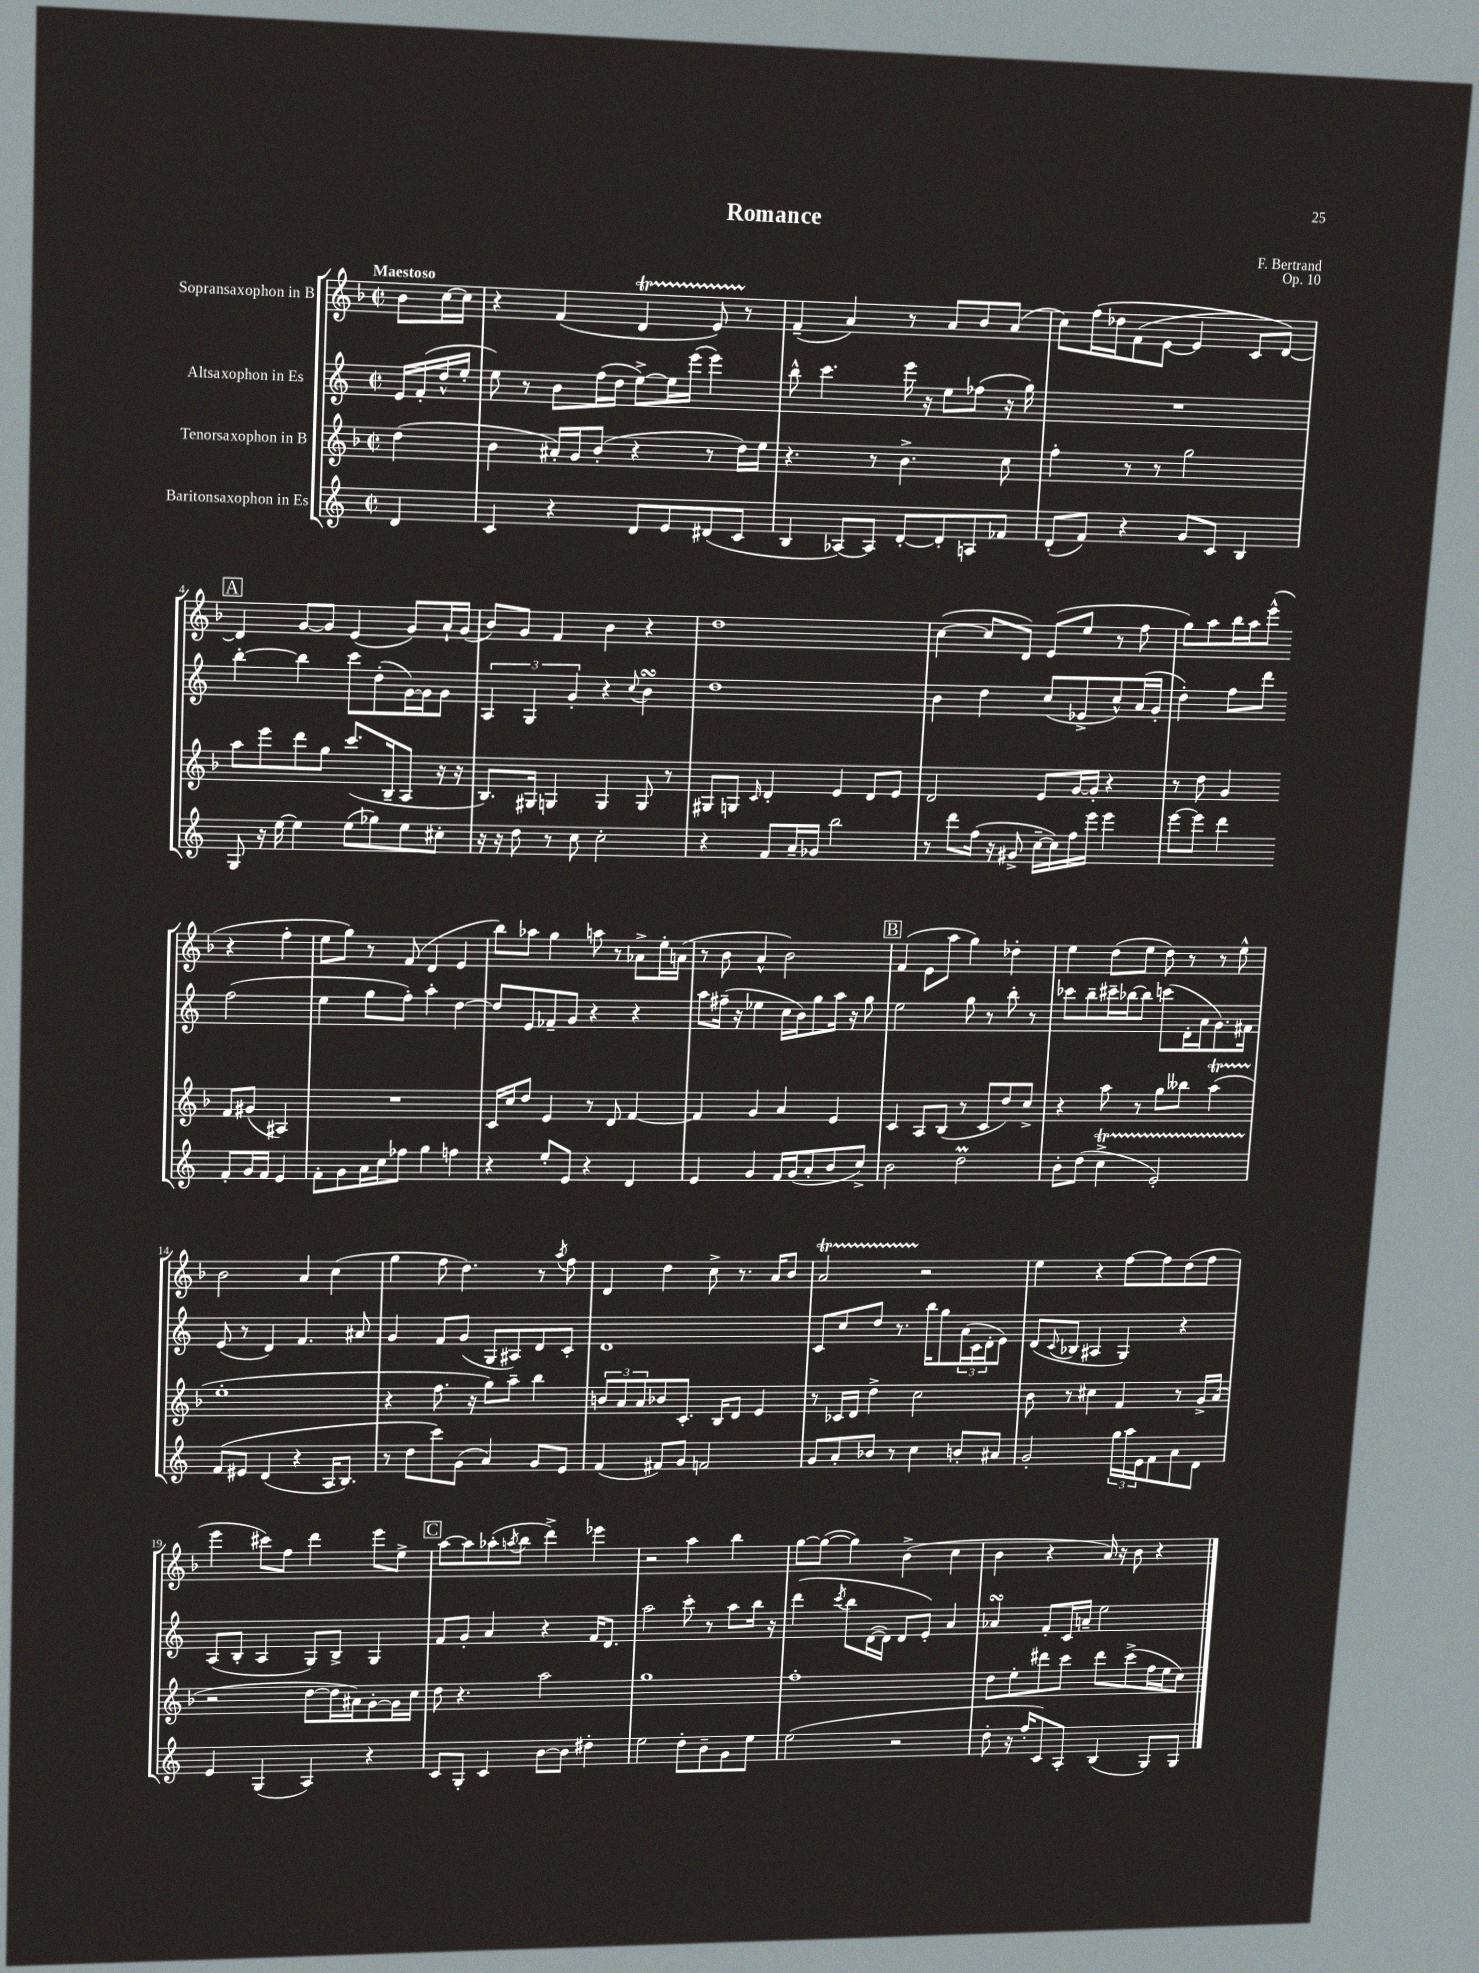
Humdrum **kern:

**kern	**kern	**kern	**kern
*part4	*part3	*part2	*part1
*staff4	*staff3	*staff2	*staff1
*I"Baritonsaxophon in Es	*I"Tenorsaxophon in B	*I"Altsaxophon in Es	*I"Sopransaxophon in B
*clefG2	*clefG2	*clefG2	*clefG2
*k[]	*k[b-]	*k[]	*k[b-]
*M2/2	*M2/2	*M2/2	*M2/2
*met(c|)	*met(c|)	*met(c|)	*met(c|)
=	=	=	=
!	!	!	!LO:TX:a:B:t=Maestoso
4d/	(4dd\	16e/LL	8b-\L
.	.	(16f'/	.
.	.	16dd^^/	[16cc\L
.	.	16ee'/JJ	16cc\JJ]
=1	=1	=1	=1
4c/	4b-\	8ee\)	4r
.	.	8r	.
4r	16a#X'/LL)	8b\L	(4f/
.	16g/J	.	.
.	(8b-'/J	(16ff\L	.
.	.	16dd\JJ	.
8d/L	4r	[8ee^\L)	4dT/
8e/	.	16ee\L]	.
.	.	(16eee\JJ	.
(8d#X/	8r	4eee\)	8eTTT/)
8c/J	16dd\LL)	.	8r
.	16ee\JJ	.	.
=2	=2	=2	=2
4B/	4.r	8bb^^\	(4f~/
.	.	4.ccc\	.
[8A-X/L)	.	.	4a/)
8A-/J]	8r	.	.
[8d'/L	4.b-^\	16eee\	8r
.	.	16r	.
8d'/]	.	8ee\L	8a/L
8An/	.	(8ff-X\J	8b-/
8f-X/J	8cc\	16r	(8a/J
.	.	16gg\)	.
=3	=3	=3	=3
(8d'/L	4ff'\	1r	8cc\L)
8f/J)	.	.	(16ff\L
.	.	.	16dd-X\J
4r	8r	.	(8f\
.	8r	.	[8e\J
8g/L	2gg\	.	4e/]
8c/J	.	.	.
4B/	.	.	8c/L)
.	.	.	[8d/J)
!!LO:LB:g=z
!!LO:REH:place=s1:t=A
=4	=4	=4	=4
8G/	8aa\L	[4bb'\	4d/]
16r	8eee\	.	.
[16ee\	.	.	.
4ee\]	8ddd\	4bb\]	[8g/L
.	8gg\J	.	8g/J]
(8ee\L	(8.ccc/L	8ccc\L	(4e/
8gg-X\)	.	(8dd'\	.
.	16B-~/k	.	.
8ee\	8A/J	[16g\L)	8g/L)
.	.	16g\J]	.
8cc#X'\J	16r	8g\J	16a`/L
.	16r	.	(16g/JJ
=5	=5	=5	=5
16r	8.B-/L)	6A/	8b-/L)
16r	.	.	.
8dd\	.	.	8g/J
.	.	6G/	.
.	16G#X/Jk	.	.
8r	4Gn/	.	4f/
.	.	6g'/	.
8cc\	.	.	.
2cc'\	4G/	4r	4b-\
.	.	8qqcc/	.
.	8G/	4bsSsS\	4r
.	8r	.	.
=6	=6	=6	=6
4r	8G#X/L	1dd	1dd
.	8Gn/J	.	.
.	16qqc/	.	.
8f/L	4d'/	.	.
16a~/L	.	.	.
16g-X/JJ	.	.	.
2bb\	4e/	.	.
.	8d/L	.	.
.	8e/J	.	.
=7	=7	=7	=7
8r	2d/	4b\	([4cc\
8ddd\L	.	.	.
(16ff\Jk	.	4dd\	8cc/L]
16r	.	.	.
8g#X^/	.	.	8d/J)
[16cc~\LL	8e/L	(8cc/L	(8e/L
16cc\])	.	.	.
16ff\	[16g/L	8e-X^/	8ee/J
16eee\JJ	16g'/JJ]	.	.
4eee\	4r	8cc^^/)	8r
.	.	(16a/L	8ff\
.	.	16g'/JJ	.
=8	=8	=8	=8
[8eee\L	8r	4dd'\)	8gg\L)
8eee\J]	8dd\	.	8aa\
4ddd\	4g/	8ff\L	16bb-\L
.	.	.	16aa\J
.	.	8ddd\J	(8eee^^\J
8f'/L	8f/L	(2ff\	4r
16g/L	(8g#X/J	.	.
16f/JJ	.	.	.
4e/	4A#X/)	.	4ff'\
!!LO:LB:g=z
=9	=9	=9	=9
8f'\L	1r	4ee\	8ee\L
8g\	.	.	8gg\J)
16a\L	.	8gg\L	8r
16cc\J	.	.	.
8ff-X\J	.	8ff'\J)	(8f/
4gg\	.	4aa'\	4d/
4ffn\	.	[4dd\	4e/
=10	=10	=10	=10
4r	16c/LL	8dd/L]	8bb-\L)
.	16cc/J	.	.
.	8dd/J	8e/	8aa-X\J
8ee'/L	4e/	8f-X~/	4gg\
8e/J	.	8g/J	.
4r	8r	4r	8aan\
.	8d/	.	8r
4d/	[4f/	4r	8a-X^\L
.	.	.	16ee'\L
.	.	.	(16an\JJ
=11	=11	=11	=11
4e/	4f/]	8aa\L	8r
.	.	(16ff#X~\Jk	8b-\
.	.	16r	.
4g/	4g/	4ee-X\	4a^^/
16f/LL	4a/	16cc\LL	2b-\)
(16g/J	.	16b\J)	.
8a'/	.	8gg\	.
8b/	4e/	16aa\Jk	.
.	.	16r	.
8cc^/J)	.	8gg\	.
!!LO:REH:place=s1:t=B
=12	=12	=12	=12
2b\	4c/	2ee\	(4f/
.	8A/L	.	8e\L
.	(8B-/J	.	8aa\J
2ddM\	8r	8gg\	4gg\)
.	8c/L	8r	.
.	8dd/)	8bb'\	4dd-X'\
.	8cc^/J	8r	.
=13	=13	=13	=13
8b'\L	4r	8ccc-X\L	4ee\
(8dd\J	.	8bb~\	.
4ccT^\	8aa\	16ccc#X~\L	(8dd\L
.	.	[16bb-X\J	.
.	8r	8bb-\J]	8ee\J
2eTTT'/)	8gg\L	(8cccn\L	8dd\)
.	8bb--X\J	16d'\L	8r
.	.	16a\J	.
.	(4aat\	8.g\)	8r
.	.	.	8ee^^\
.	.	16f#X\Jk	.
!!LO:LB:g=z
=14	=14	=14	=14
(8f/L	1ee'	(8e/	2b-\
8e#X/J	.	8r	.
(4d/	.	4d/)	.
4r	.	4.f/	4a/
16A/KL	.	.	(4cc\
8.B/J)	.	.	.
.	.	8a#X/	.
=15	=15	=15	=15
8r	4r	4g/	4gg\
8dd\L	.	.	.
8ccc\)	8.ff\	8f/L	8ff\
(8g\J	.	(8g/J	4.dd\)
.	16r	.	.
4a/)	8gg\L)	8G/L	.
.	8aa~\J	8A#X/)	.
8g/L	4bb-\	8d/	8r
.	.	.	8qaa/
8e/J	.	8c'/J	8ff\
=16	=16	=16	=16
(4f/	12bn/L	1d	4d/
.	12a/	.	.
.	12a/	.	.
8f#X/L)	8b-X/	.	4dd\
8g/J	8.c'/J	.	.
2fn/	.	.	8cc^\
.	16B-/KL	.	.
.	8d/J	.	8.r
.	4e/	.	.
.	.	.	16a/KL
.	.	.	8b-/J
=17	=17	=17	=17
8g/L	8r	8c/L	2at/
8a'/	16c-X/LL	8cc/	.
.	16d/JJ	.	.
8b-X/J	4dd^\	8dd/J	.
8r	.	8.r	.
4cc\	2cc\	.	2r
.	.	16bb\KL	.
.	.	8gg\	.
8bn'/L	.	(24a\L	.
.	.	24c\	.
.	.	24d'\J	.
8a#X/J	.	8e\J)	.
=18	=18	=18	=18
2g'/	8b-\	(8d/L	4ee\
.	.	8qqc/	.
.	8r	8B-X/J	.
.	4cc#X\	4A#X/	4r
24gg\LL	4f/	4G/)	[8ff\L
24aa\	.	.	.
24e\J	.	.	.
8f\	.	.	8ff\]
8a\	8r	4r	(8dd\
8d\J	16g^/LL	.	8ff\J
.	(16a/JJ	.	.
!!LO:LB:g=z
=19	=19	=19	=19
4e/	2r	(8A/L	4eee\
.	.	8B'/J	.
(4G/	.	4A/	8ccc#X\L)
.	.	.	8ff\J
4A/)	[8dd\L	8G/L)	4ddd\
.	16dd\L]	8B^/J	.
.	16a#X\J)	.	.
4r	[8g'\	4G/	8eee\L
.	16g\L]	.	8ee^\J
.	16cc\JJ	.	.
!!LO:REH:place=s1:t=C
=20	=20	=20	=20
8c/L	8dd\	8f/L	[8aa\L
8G'/J	4.r	8g'/J	8aa\]
4c/	.	4a/	(8aa-X'\
.	.	.	8qaan/
.	.	.	8bb-\J
[8b\L	2aa\	4r	4ddd^\)
8b\J]	.	.	.
4dd#X'\	.	16f/KL	4eee-X\
.	.	8.d/J	.
=21	=21	=21	=21
2ee\	1gg	2aa\	2r
8dd'\L	.	8ccc'\	4aa\
8b~\	.	8r	.
8g\	.	8aa\L	4bb-\
8ee\J	.	16bb\Jk	.
.	.	16r	.
=22	=22	=22	=22
(2ee\	1ff'	(4ddd\	[8gg\L
.	.	.	(8gg\J_
.	.	8qccc/	.
.	.	8bb\L	4gg\])
.	.	([16d\L	.
.	.	16d\JJ])	.
2r	.	8d/L	(4b-^\
.	.	8e'/J)	.
.	.	4a/	4cc\
=23	=23	=23	=23
8dd'\	8dd\L	4a-XsSSs/	4b-\
16r	8ee'\	.	.
16ff'/KL	.	.	.
8c/)	8ddd#X\	8f'/L	4r
8A'/J	8ccc\J	16c/L	.
.	.	16an~/JJ	.
(4B/	8ddd#\L	2ee\	16a/)
.	.	.	16r
.	(8ccc^\	.	8b-\
8G/L)	16ff\L	.	4r
.	16ee\J	.	.
8G/J	8cc\J)	.	.
==	==	==	==
*-	*-	*-	*-
